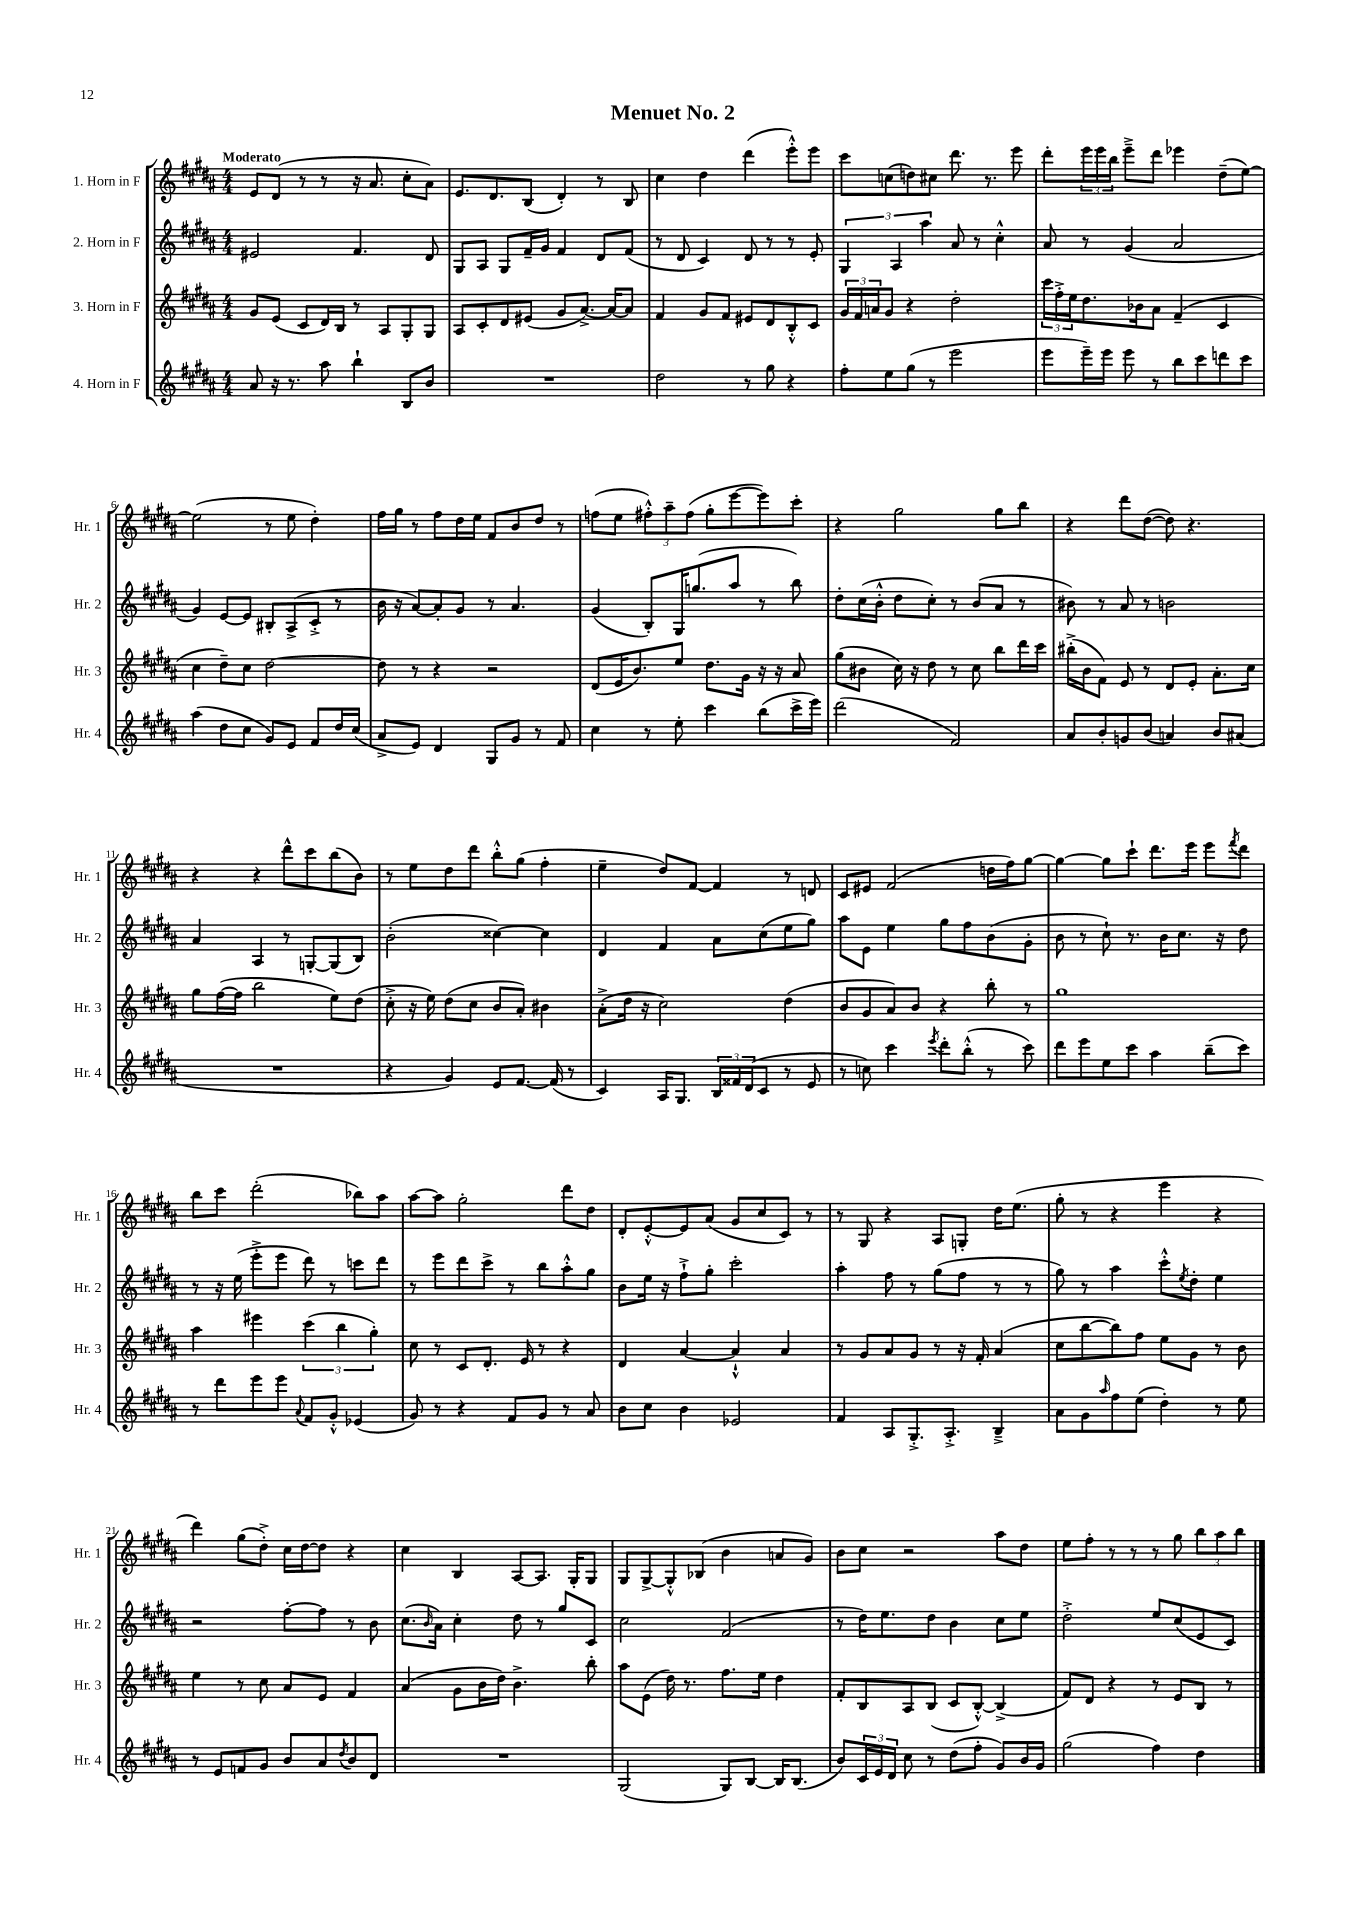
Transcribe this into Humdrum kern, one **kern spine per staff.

**kern	**kern	**kern	**kern
*part4	*part3	*part2	*part1
*staff4	*staff3	*staff2	*staff1
*I"4. Horn in F	*I"3. Horn in F	*I"2. Horn in F	*I"1. Horn in F
*I'Hr. 4	*I'Hr. 3	*I'Hr. 2	*I'Hr. 1
*clefG2	*clefG2	*clefG2	*clefG2
*k[f#c#g#d#a#]	*k[f#c#g#d#a#]	*k[f#c#g#d#a#]	*k[f#c#g#d#a#]
*M4/4	*M4/4	*M4/4	*M4/4
=1	=1	=1	=1
!	!	!	!LO:TX:a:B:t=Moderato
8a#/	8g#/L	2e#X/	8e/L
16r	(8e/J	.	(8d#/J
8.r	.	.	.
.	8c#/L	.	8r
8aa#\	16d#/L)	.	8r
.	16B/JJ	.	.
4bb`\	8r	4.f#/	16r
.	.	.	8.a#/
.	8A#/L	.	.
8B/L	8G#'/	.	8cc#'\L
8b/J	8G#/J	8d#/	8a#\J)
=2	=2	=2	=2
1r	8A#/L	8G#/L	8.e/L
.	8c#'/	8A#/J	.
.	.	.	8.d#/
.	8d#/	8G#/L	.
.	(8e#X/J	16f#~/L	(8B/J
.	.	16g#/JJ	.
.	8g#/L	4f#/	4d#'/)
.	[8.a#^/J)	.	.
.	.	8d#/L	8r
.	16a#/KL_	.	.
.	8a#/J]	(8f#/J	8B/
=3	=3	=3	=3
2dd#\	4f#/	8r	4cc#\
.	.	8d#/	.
.	8g#/L	4c#/)	4dd#\
.	8f#/J	.	.
8r	8e#X/L	8d#/	(4ddd#\
8gg#\	8d#/	8r	.
4r	8B'^^/	8r	8eee'^^\L)
.	8c#/J	8e'/	8eee\J
=4	=4	=4	=4
8ff#'\L	24g#/LL	6G#/	8ccc#\L
.	24f#/	.	.
.	24an/J	.	.
8ee\	8g#/J	.	(8ccn\
.	.	6A#/	.
(8gg#\J	4r	.	8ddn\)
.	.	6aa#\	.
8r	.	.	8cc#X\J
2eee\	2dd#'\	8a#/	8.ddd#\
.	.	8r	.
.	.	.	8.r
.	.	4cc#'^^\	.
.	.	.	8eee\
=5	=5	=5	=5
8eee\L	24ccc#\LL	8a#/	8ddd#'\L
.	24ff#'^\	.	.
.	24ee\J	.	.
16eee~\L)	8.dd#\	8r	24eee\L
.	.	.	24eee\
16eee\JJ	.	.	.
.	.	.	24bb\JJ
8eee\	.	(4g#/	8eee~^\L
.	16b-X\k	.	.
8r	8a#\J	.	8ddd#\J
8bb\L	(4f#~/	2a#/	4eee-X\
8ccc#\	.	.	.
8dddn\	4c#/	.	(8dd#~\L
8ccc#\J	.	.	[8ee\J)
!!LO:LB:g=z
=6	=6	=6	=6
(4aa#\	4cc#\	4g#/)	(2ee\]
8dd#\L	8dd#~\L)	[8e/L	.
8cc#\J	8cc#\J	8e/J]	.
8g#/L)	[2dd#\	8B#X'/L	8r
8e/J	.	(8A#^/	8ee\
8f#/L	.	8c#'^/J	4dd#'\)
16dd#/L	.	8r	.
(16cc#/JJ	.	.	.
=7	=7	=7	=7
8a#^/L	8dd#\]	16b\	16ff#\LL
.	.	16r	16gg#\JJ
8e/J)	8r	[8a#/L)	8r
4d#/	4r	8a#'/]	8ff#\L
.	.	8g#/J	16dd#\L
.	.	.	16ee\JJ
8G#/L	2r	8r	8f#/L
8g#/J	.	4.a#/	8b/
8r	.	.	8dd#/J
8f#/	.	.	8r
=8	=8	=8	=8
4cc#\	(8d#/L	(4g#/	(8ffn\L
.	16e/K	.	8ee\J
.	8.b/)	.	.
8r	.	8B'/L)	12ff#X'^^\L)
.	.	.	12aa#~\
8ee'\	8ee/J	16G#/K	.
.	.	.	(12ff#\J
.	.	(8.ggn/	.
4ccc#\	8.dd#\L	.	8gg#'\L
.	.	8aa#/J	[8eee\
.	16g#\Jk	.	.
(8bb\L	16r	8r	8eee\])
.	16r	.	.
16ccc#^\L	8a#/	8bb\)	8ccc#'\J
16eee\JJ)	.	.	.
=9	=9	=9	=9
(2ddd#\	(8gg#\L	8dd#'\L	4r
.	8b#X\J	(16cc#\L	.
.	.	16b'^^\JJ	.
.	16cc#\)	8dd#\L	2gg#\
.	16r	.	.
.	8dd#\	8cc#'\J)	.
2f#/)	8r	8r	.
.	8cc#\	(8b/L	.
.	8bb\L	8a#/J	8gg#\L
.	16ddd#\L	8r	8bb\J
.	16ccc#\JJ	.	.
=10	=10	=10	=10
8a#/L	(16bb#X'^\LL	8b#X\)	4r
.	16b\J	.	.
8b'/	8f#\J)	8r	.
8gn/	8e/	8a#/	8ddd#\L
(8b/J	8r	8r	([8dd#\J
4an/)	8d#/L	2bn\	8dd#\])
.	8e'/J	.	4.r
8b/L	8.a#'\L	.	.
(8a#X/J	.	.	.
.	16cc#\Jk	.	.
!!LO:LB:g=z
=11	=11	=11	=11
1r	8gg#\L	4a#/	4r
.	([16ff#\L	.	.
.	16ff#\JJ]	.	.
.	2bb\	4A#/	4r
.	.	8r	8ddd#^^\L
.	.	[8Gn'/L	8ccc#\
.	8ee\L)	(8G/]	(8bb\
.	(8dd#\J	8B/J)	8b\J)
=12	=12	=12	=12
4r	8cc#'^\	(2b'\	8r
.	16r	.	8ee\L
.	16ee\)	.	.
4g#/)	(8dd#\L	.	8dd#\
.	8cc#\J	.	8ddd#\J
8e/L	8b/L	[4cc##X\)	8bb'^^\L
[8.f#/J	8a#'/J)	.	(8gg#\J
.	4b#X\	4cc##\]	4ff#'\
(16f#/]	.	.	.
8r	.	.	.
=13	=13	=13	=13
4c#/)	(8a#'^\L	4d#/	4ee~\
.	16dd#\Jk	.	.
.	16r	.	.
16A#/KL	2cc#\)	4f#/	8dd#/L)
8.G#/J	.	.	.
.	.	.	[8f#/J
24B/LL	.	8a#\L	4f#/]
24f##X/	.	.	.
(24d#/J	.	.	.
8c#/J	.	(8cc#\	.
8r	(4dd#\	8ee\	8r
8e/	.	8gg#\J)	8dn/
=14	=14	=14	=14
8r	8b/L	8aa#\L	8c#/L
8ccn\)	8g#/	8e\J	8e#X/J
4ccc#\	8a#/)	4ee\	(2f#/
.	8b/J	.	.
8qeee/	.	.	.
8ddd#'\L	4r	8gg#\L	.
(8bb'^^\J	.	8ff#\	.
8r	8bb'\	(8b\	16ddn\LL
.	.	.	16ff#\J)
8ccc#\)	8r	8g#'\J	[8gg#\J
=15	=15	=15	=15
8ddd#\L	1gg#	8b\	4gg#\_
8eee\	.	8r	.
8ee\	.	8cc#`\)	8gg#\L]
8ccc#\J	.	8.r	8ccc#`\J
4aa#\	.	.	8.ddd#\L
.	.	16b\KL	.
.	.	8.cc#\J	.
.	.	.	16eee\Jk
(8bb~\L	.	.	8eee\L
.	.	16r	.
.	.	.	8qfff#/
8ccc#\J)	.	8dd#\	8ddd#\J
!!LO:LB:g=z
=16	=16	=16	=16
8r	4aa#\	8r	8bb\L
8ddd#\L	.	16r	8ccc#\J
.	.	(16ee\	.
8eee\	4eee#X\	8eee'^\L	(2ddd#'\
8eee\J	.	8eee\J	.
8qqa#/	.	.	.
8f#/L	(6ccc#\	8ddd#\)	.
8g#'^^/J	.	8r	.
.	6bb\	.	.
(4e-X/	.	8cccn\L	8bb-X\L)
.	6gg#'\)	.	.
.	.	8ddd#\J	8aa#\J
=17	=17	=17	=17
8g#/)	8cc#\	8r	[8aa#\L
8r	8r	8eee\L	8aa#\J]
4r	8c#/L	8ddd#\	2gg#'\
.	8.d#'/J	8ccc#^\J	.
8f#/L	.	8r	.
.	16e/	.	.
8g#/J	8r	8bb\L	.
8r	4r	8aa#'^^\	8ddd#\L
8a#/	.	8gg#\J	8dd#\J
=18	=18	=18	=18
8b\L	4d#/	8b\L	8d#'/L
8cc#\J	.	16ee\Jk	[8e'^^/
.	.	16r	.
4b\	[4a#/	8ff#`^\L	8e/]
.	.	8gg#'\J	(8a#/J
2e-X/	4a#`^^/]	2ccc#'\	8g#/L
.	.	.	8cc#/
.	4a#/	.	8c#/J)
.	.	.	8r
=19	=19	=19	=19
4f#/	8r	4aa#'\	8r
.	8g#/L	.	8G#/
8A#/L	8a#/	8ff#\	4r
8.G#'^/	8g#/J	8r	.
.	8r	(8gg#\L	8A#/L
8.A#'^/J	.	.	.
.	16r	8ff#\J	8Gn'/J
.	16f#'/	.	.
4B~^/	(4a#/	8r	16dd#\KL
.	.	.	(8.ee\J
.	.	8r	.
=20	=20	=20	=20
8a#\L	8cc#\L	8gg#\)	8gg#'\
8g#\	[8bb\	8r	8r
16qqaa#/	.	.	.
8ff#\	8bb\])	4aa#\	4r
(8ee\J	8ff#\J	.	.
4dd#'\)	8ee\L	8ccc#'^^\L	4eee\
.	.	8qee/	.
.	8g#\J	8dd#'\J	.
8r	8r	4ee\	4r
8ee\	8b\	.	.
!!LO:LB:g=z
=21	=21	=21	=21
8r	4ee\	2r	4ddd#\)
8e/L	.	.	.
8fn/	8r	.	(8gg#\L
8g#/J	8cc#\	.	8dd#'^\J)
8b/L	8a#/L	[8ff#'\L	16cc#\LL
.	.	.	[16dd#\J
8a#/	8e/J	8ff#\J]	8dd#\J]
8qdd#/	.	.	.
8b/	4f#/	8r	4r
8d#/J	.	8b\	.
=22	=22	=22	=22
1r	(4a#/	(8.cc#\L	4cc#\
.	.	16qqb/	.
.	.	16a#\Jk)	.
.	8g#\L	4cc#'\	4B/
.	16b\L	.	.
.	16dd#\JJ)	.	.
.	4.b^\	8dd#\	[8A#/L
.	.	8r	8.A#/J]
.	.	8gg#/L	.
.	.	.	16G#'/KL
.	8bb'\	8c#/J	8G#/J
=23	=23	=23	=23
(2G#/	8aa#\L	2cc#\	8G#/L
.	(8e\J	.	[8G#^/
.	16dd#\)	.	8G#'^^/]
.	8.r	.	.
.	.	.	(8B-X/J
8G#/L)	8.ff#\L	(2f#/	4b\
[8B/J	.	.	.
.	16ee\Jk	.	.
16B/KL]	4dd#\	.	8an/L
(8.B/J	.	.	.
.	.	.	8g#/J)
=24	=24	=24	=24
8b/L)	8f#'/L	8r	8b\L
24c#/L	8B/	16dd#\KL)	8cc#\J
24e/	.	.	.
.	.	8.ee\	.
24d#/JJ	.	.	.
8cc#\	8A#/	.	2r
8r	(8B/J	8dd#\J	.
(8dd#\L	8c#/L	4b\	.
8ff#'\J	[8B'^^/J)	.	.
8g#/L)	(4B^/]	8cc#\L	8aa#\L
16b/L	.	8ee\J	8dd#\J
16g#/JJ	.	.	.
=25	=25	=25	=25
(2gg#\	8f#/L)	2dd#'^\	8ee\L
.	8d#/J	.	8ff#'\J
.	4r	.	8r
.	.	.	8r
4ff#\)	8r	8ee/L	8r
.	8e/L	(8cc#/	8gg#\
4dd#\	8B/J	8e/	12bb\L
.	.	.	12aa#\
.	8r	8c#/J)	.
.	.	.	12bb\J
==	==	==	==
*-	*-	*-	*-
